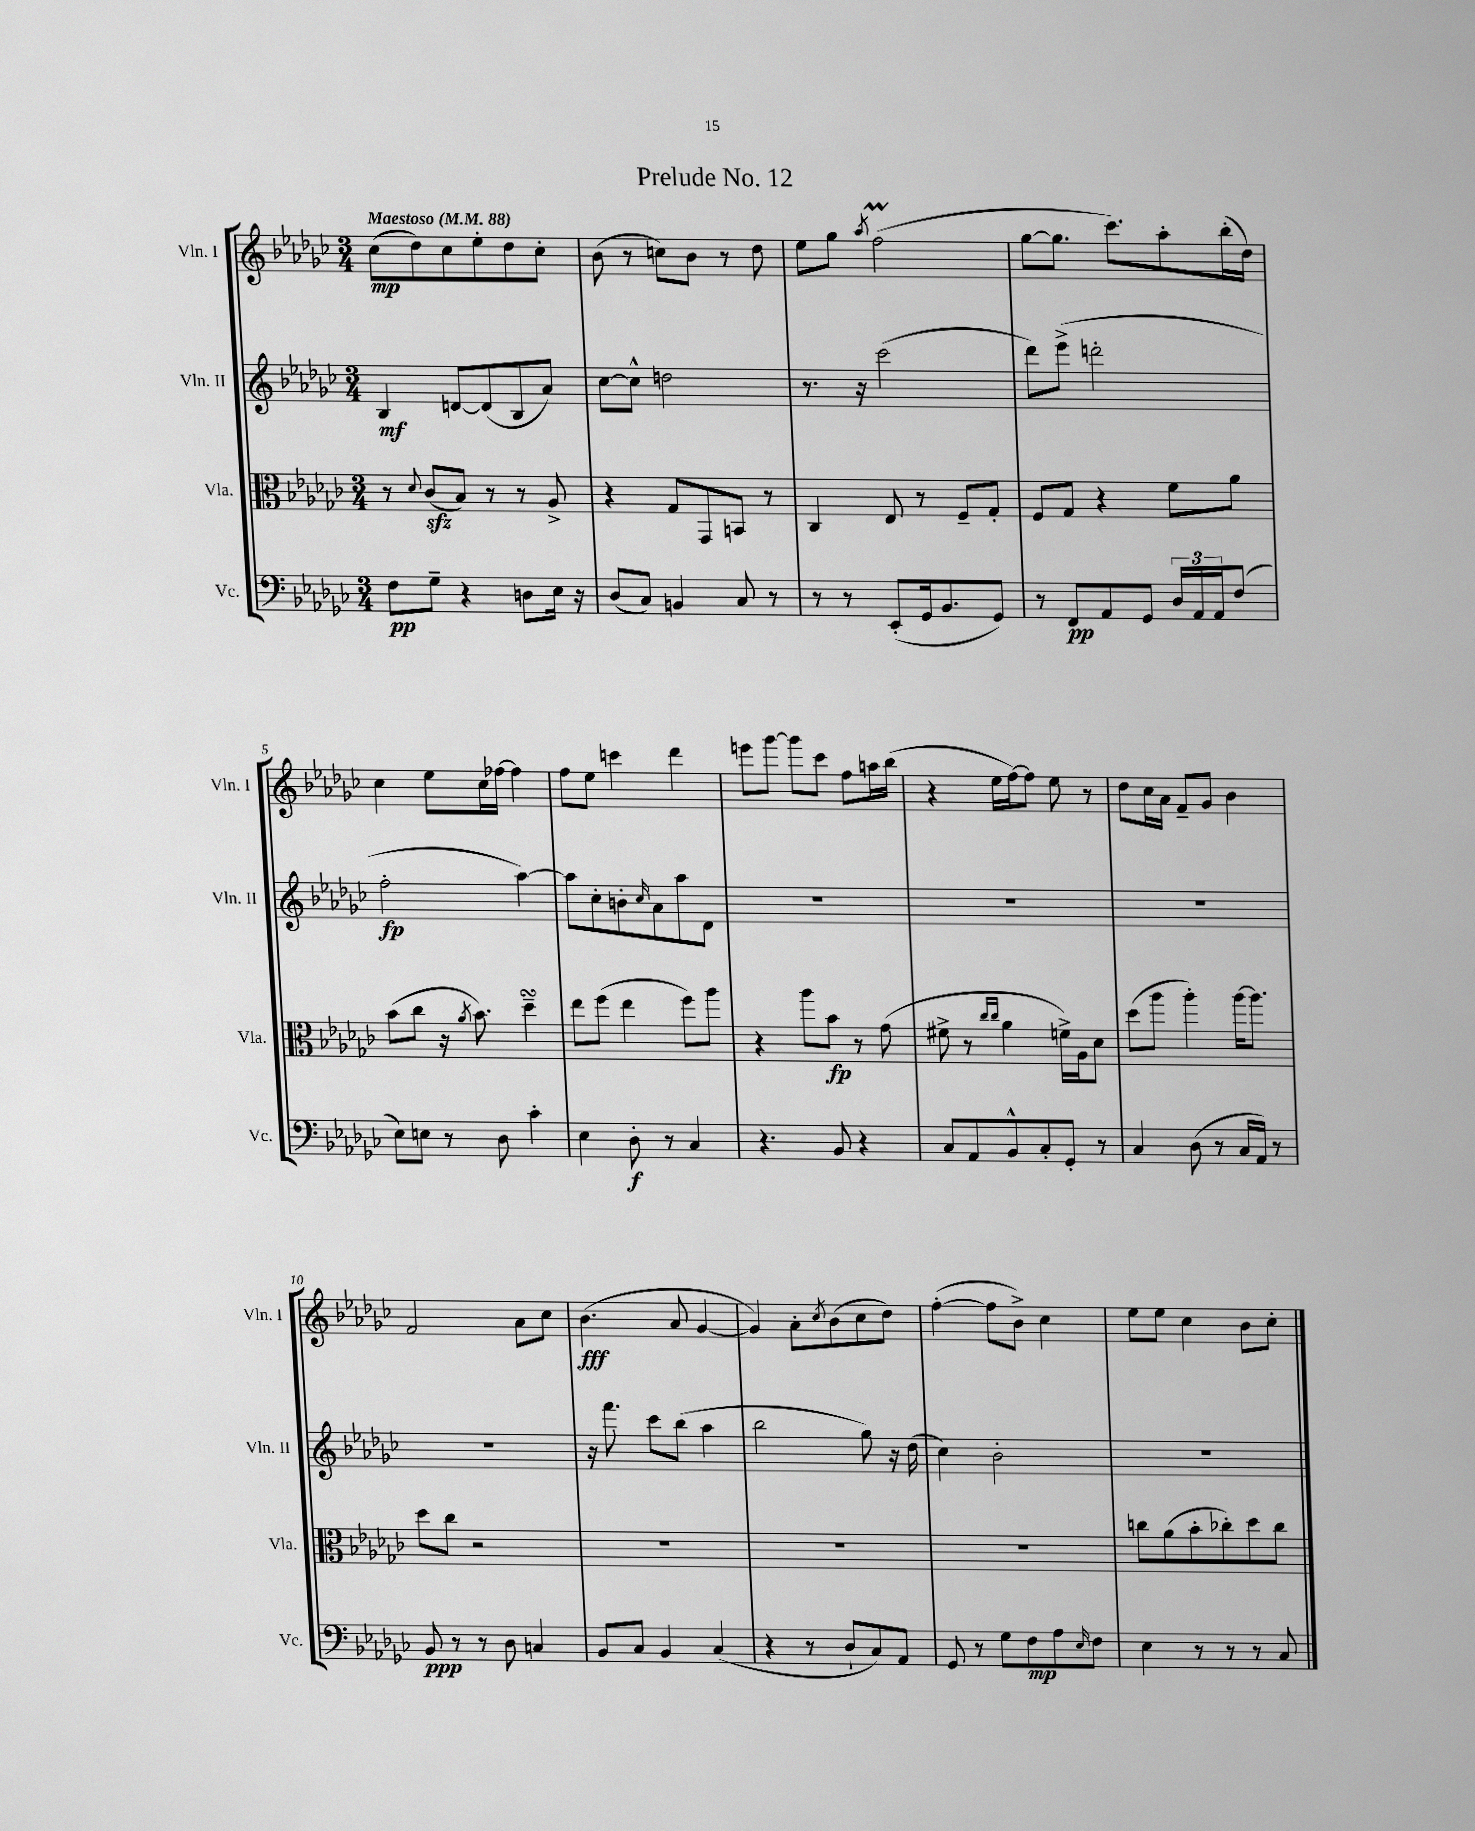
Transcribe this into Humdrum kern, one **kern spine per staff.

**kern	**kern	**kern	**kern
*staff4	*staff3	*staff2	*staff1
*clefF4	*clefC3	*clefG2	*clefG2
*k[b-e-a-d-g-c-]	*k[b-e-a-d-g-c-]	*k[b-e-a-d-g-c-]	*k[b-e-a-d-g-c-]
*M3/4	*M3/4	*M3/4	*M3/4
*MM88	*MM88	*MM88	*MM88
8F	8r	4B-	(8cc-
.	8qqd-	.	.
8G-~	(8c-	.	8dd-)
4r	8B-)	[8d	8cc-
.	8r	(8d]	8ee-'
8D	8r	8B-	8dd-
16E-	8A-^	8a-)	8cc-'
16r	.	.	.
=	=	=	=
(8D-	4r	[8cc-	(8b-
8C-)	.	8cc-^^]	8r
4BB	8G-	2dd	8cc)
.	8GG-	.	8b-
8C-	8BB	.	8r
8r	8r	.	8dd-
=	=	=	=
8r	4C-	8.r	8ee-
8r	.	.	8gg-
.	.	16r	.
.	.	.	8qaa-
(8EE-'	8E-	(2ccc-	(2ff
16GG-	8r	.	.
8.BB-	.	.	.
.	8F~	.	.
8GG-)	8G-'	.	.
=	=	=	=
8r	8F	8ddd-)	[8gg-
8FF	8G-	(8eee-^	8.gg-]
8AA-	4r	2ddd'	.
.	.	.	8.ccc-)
8GG-	.	.	.
24D-	8f	.	8aa-'
24AA-	.	.	.
24AA-	.	.	.
(8F	8a-	.	(16bb-'
.	.	.	16dd-)
=	=	=	=
8E-)	(8b-	2ff'	4cc-
8E	8cc-	.	.
8r	16r	.	8ee-
.	8qa-	.	.
.	8.b-)	.	.
8D-	.	.	16cc-
.	.	.	[16ff-
4c-'	4dd-~	[4aa-)	4ff-]
=	=	=	=
4E-	8ee-	8aa-]	8ff
.	(8ff	8cc-'	8ee-
8D-'	4ee-	8b'	4ccc
.	.	16qqcc-	.
8r	.	8a-	.
4C-	8ff)	8aa-	4ddd-
.	8aa-	8d-	.
=	=	=	=
4.r	4r	2.r	8eee
.	.	.	[8ggg-
.	8aa-	.	8ggg-]
8BB-	8b-	.	8ccc-
4r	8r	.	8ff
.	(8g-	.	16aa
.	.	.	(16bb-
=	=	=	=
8C-	8f#^	2.r	4r
8AA-	8r	.	.
.	16qqcc-	.	.
.	16qqcc-	.	.
8BB-^^	4a-	.	16ee-
.	.	.	[16ff)
8C-'	.	.	8ff]
8GG-'	16f^)	.	8ee-
.	16A-	.	.
8r	8d-	.	8r
=	=	=	=
4C-	(8dd-	2.r	8dd-
.	8aa-	.	16cc-
.	.	.	16a-
(8D-	4aa-')	.	8f~
8r	.	.	8g-
16C-	[16aa-	.	4b-
16AA-)	8.aa-]	.	.
8r	.	.	.
=	=	=	=
8BB-	8dd-	2.r	2f
8r	8cc-	.	.
8r	2r	.	.
8D-	.	.	.
4C	.	.	8a-
.	.	.	8cc-
=	=	=	=
8BB-	2.r	16r	(4.b-
.	.	8.fff	.
8C-	.	.	.
4BB-	.	8ccc-	.
.	.	(8bb-	8a-
(4C-	.	4aa-	[4g-
=	=	=	=
4r	2.r	2bb-	4g-])
8r	.	.	8a-'
.	.	.	8qcc-
8D-`	.	.	(8b-
8C-)	.	8gg-)	8cc-
8AA-	.	16r	8dd-)
.	.	(16dd-	.
=	=	=	=
8GG-	2.r	4cc-)	([4ff'
8r	.	.	.
8G-	.	2b-'	8ff]
8F	.	.	8b-^)
8A-	.	.	4cc-
16qqE-	.	.	.
8F	.	.	.
=	=	=	=
4E-	8cc	2.r	8ee-
.	(8a-	.	8ee-
8r	8b-'	.	4cc-
8r	8cc-')	.	.
8r	8dd-	.	8b-
8C-	8cc-	.	8cc-'
==	==	==	==
*-	*-	*-	*-
